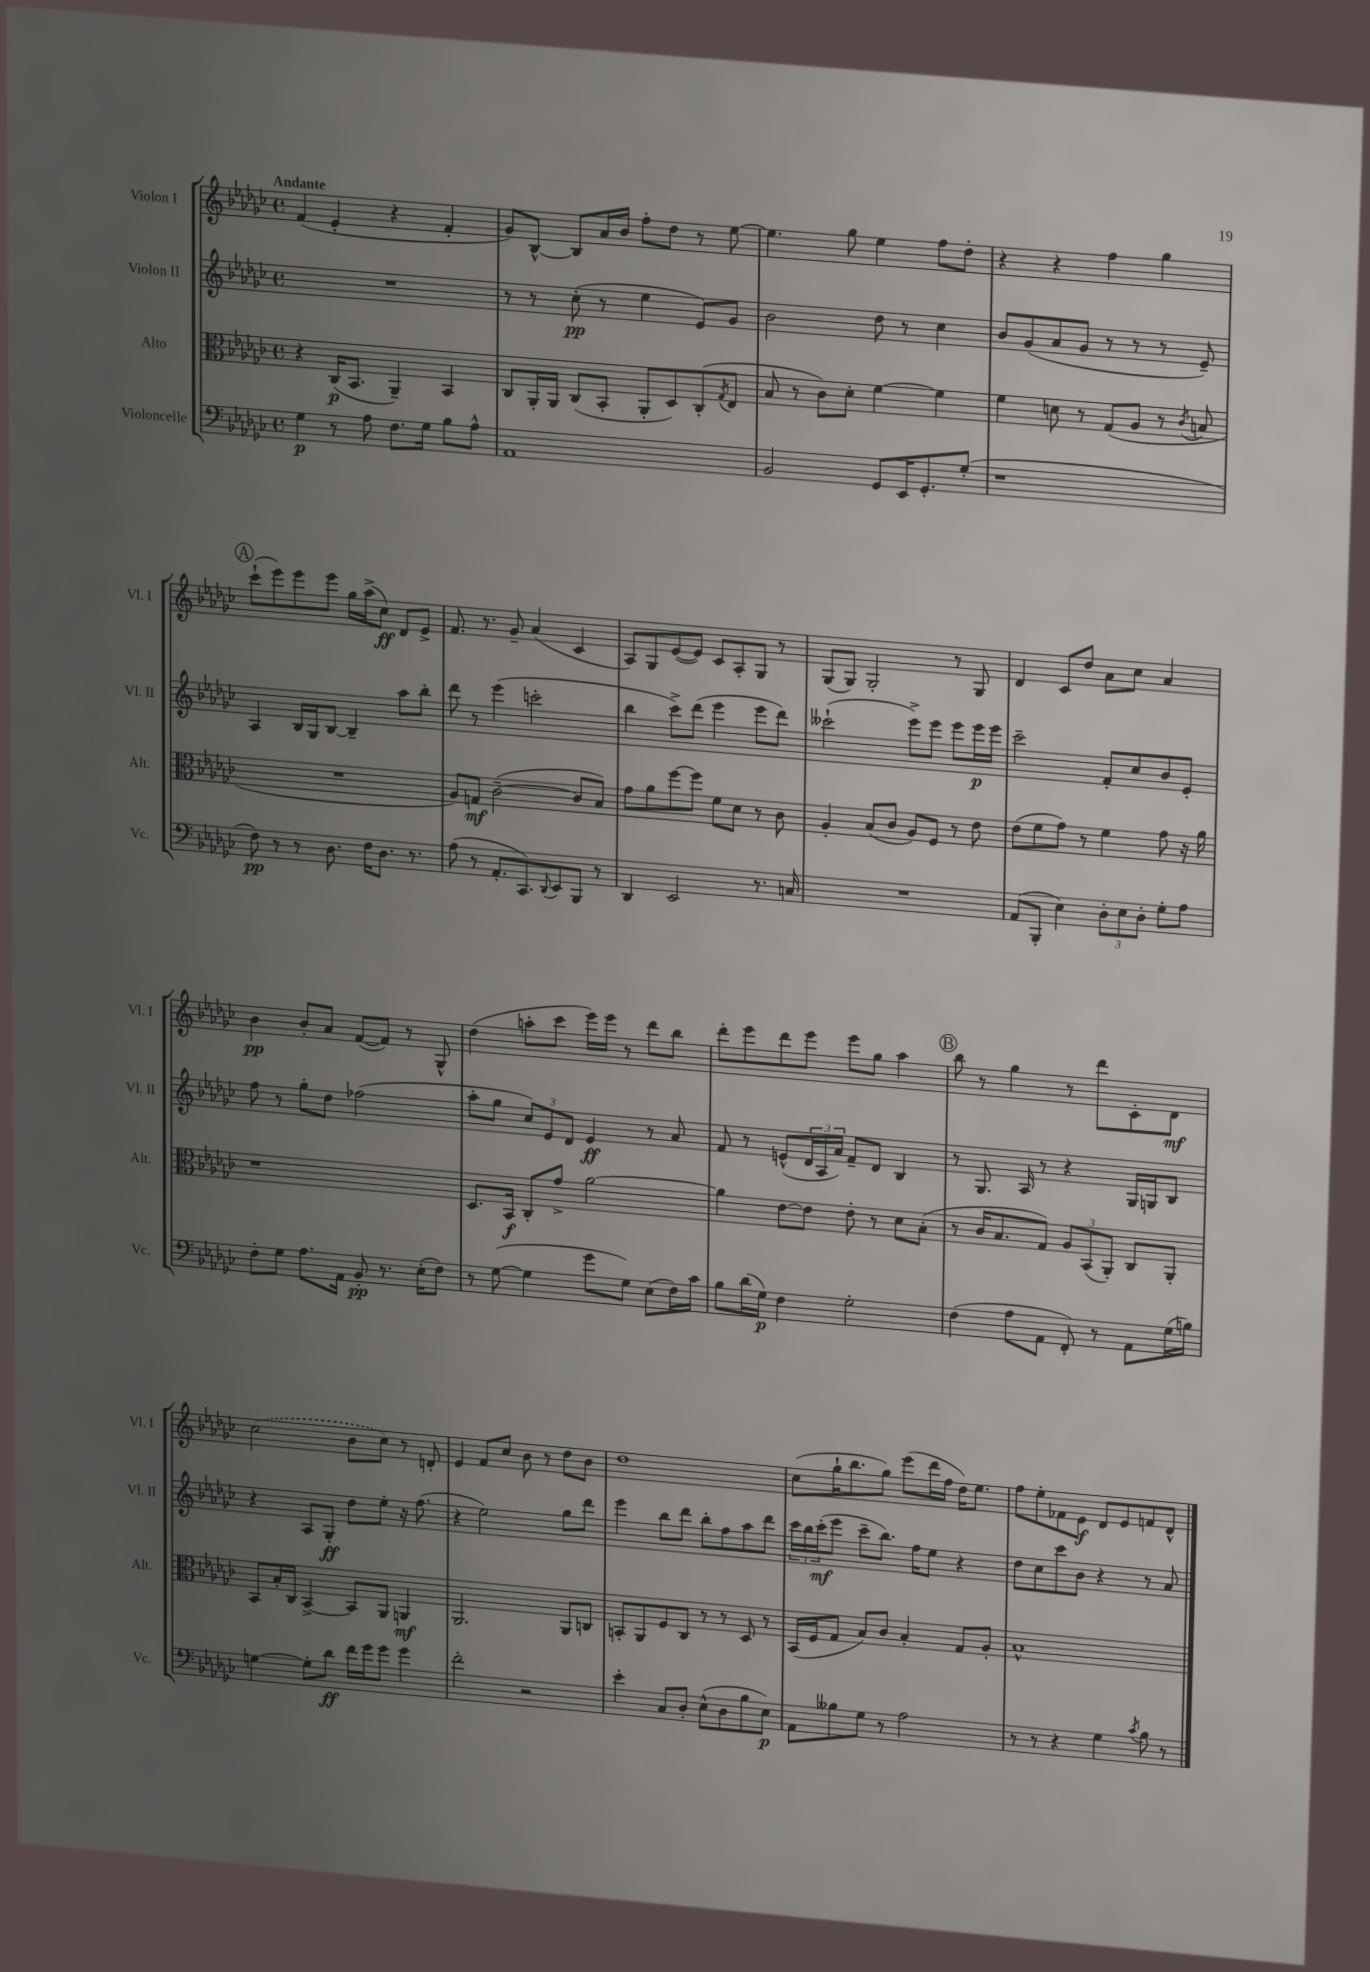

**kern	**dynam	**kern	**dynam	**kern	**dynam	**kern	**dynam
*part4	*part4	*part3	*part3	*part2	*part2	*part1	*part1
*staff4	*staff4	*staff3	*staff3	*staff2	*staff2	*staff1	*staff1
*I"Violoncelle	*	*I"Alto	*	*I"Violon II	*	*I"Violon I	*
*I'Vc.	*	*I'Alt.	*	*I'Vl. II	*	*I'Vl. I	*
*clefF4	*	*clefC3	*	*clefG2	*	*clefG2	*
*k[b-e-a-d-g-c-]	*	*k[b-e-a-d-g-c-]	*	*k[b-e-a-d-g-c-]	*	*k[b-e-a-d-g-c-]	*
*M4/4	*	*M4/4	*	*M4/4	*	*M4/4	*
*met(c)	*	*met(c)	*	*met(c)	*	*met(c)	*
=1	=1	=1	=1	=1	=1	=1	=1
!	!	!	!	!	!	!LO:TX:a:B:t=Andante	!
4G-\	p	4r	.	1r	.	(4f/	.
8r	.	(16C-/KL	p	.	.	4e-'/	.
.	.	8.BB-/J	.	.	.	.	.
8A-\	.	.	.	.	.	.	.
8.F\L	.	4AA-~/)	.	.	.	4r	.
16G-\Jk	.	.	.	.	.	.	.
8B-\L	.	4BB-/	.	.	.	4f'/	.
8A-^^\J	.	.	.	.	.	.	.
=2	=2	=2	=2	=2	=2	=2	=2
1AA-	.	8C-/L	.	8r	.	8g-/L)	.
.	.	16AA-'/L	.	8r	.	[8B-^^/J	.
.	.	16AA-/JJ	.	.	.	.	.
.	.	(8C-/L	.	(8cc-'\	pp	8B-/L]	.
.	.	8BB-'/J	.	8r	.	16a-/L	.
.	.	.	.	.	.	16b-/JJ	.
.	.	8AA-'/L	.	4ee-\	.	8ff'\L	.
.	.	8D-/)	.	.	.	8dd-\J	.
.	.	(8C-'/	.	8e-/L)	.	8r	.
.	.	8qG-/	.	.	.	.	.
.	.	8E-/J	.	8g-/J	.	[8ee-\	.
=3	=3	=3	=3	=3	=3	=3	=3
2BB-/	.	8B-/	.	2b-\	.	4.ee-\]	.
.	.	8r	.	.	.	.	.
.	.	8c-\L)	.	.	.	.	.
.	.	8d-'\J	.	.	.	8gg-\	.
8GG-/L	.	[4f\	.	8dd-\	.	4ee-\	.
16EE-/K	.	.	.	8r	.	.	.
8.GG-'/	.	.	.	.	.	.	.
.	.	4f\]	.	4cc-\	.	8ff\L	.
(8G-'/J	.	.	.	.	.	8dd-'\J	.
=4	=4	=4	=4	=4	=4	=4	=4
1r	.	4f\	.	8b-/L	.	4r	.
.	.	.	.	(8g-/	.	.	.
.	.	8dn\	.	8a-/	.	4r	.
.	.	8r	.	8g-/J	.	.	.
.	.	(8G-/L	.	8r	.	4ff\	.
.	.	8A-/J	.	8r	.	.	.
.	.	8r	.	8r	.	4gg-\	.
.	.	8qc-/	.	.	.	.	.
.	.	8Bn/	.	8e-~/)	.	.	.
!!LO:LB:g=z
!!LO:REH:place=s1:t=A
=5	=5	=5	=5	=5	=5	=5	=5
8F\)	pp	1r	.	4A-/	.	(8ccc-`\L	.
8r	.	.	.	.	.	8eee-\)	.
8r	.	.	.	16B-/LL	.	8eee-\	.
.	.	.	.	16G-/J	.	.	.
8.D-\	.	.	.	[8B-/J	.	8eee-\J	.
.	.	.	.	4B-~/]	.	16gg-\LL	.
16F\KL	.	.	.	.	.	(16aa-^\J	.
8.D-\J	.	.	.	.	.	8cc-\J)	ff
.	.	.	.	8aa-\L	.	8d-/L	.
8.r	.	.	.	.	.	.	.
.	.	.	.	8bb-'\J	.	8e-^/J	.
=6	=6	=6	=6	=6	=6	=6	=6
(8A-\	.	8A-/L)	.	8ddd-\	.	8.f/	.
8r	.	8Gn/J	mf	8r	.	.	.
.	.	.	.	.	.	8.r	.
8.AA-'/L	.	([2c-~\	.	(4eee-\	.	.	.
.	.	.	.	.	.	8g-~/	.
8.CC-/)	.	.	.	.	.	.	.
.	.	.	.	2cccn'\	.	(4a-/	.
8qqDD-/	.	.	.	.	.	.	.
8EE-/	.	.	.	.	.	.	.
8BBB-/J	.	8c-/L]	.	.	.	4c-/	.
8r	.	8B-/J)	.	.	.	.	.
=7	=7	=7	=7	=7	=7	=7	=7
4DD-/	.	8g-\L	.	4bb-\	.	8A-/L)	.
.	.	8a-\	.	.	.	8G-/	.
2EE-/	.	[8ff\	.	8ccc-^\L)	.	([8e-/	.
.	.	8ff\J]	.	(8ddd-\J	.	8e-/J])	.
.	.	8f\L	.	4eee-\	.	8c-/L	.
.	.	8d-\J	.	.	.	8A-'/	.
8.r	.	8r	.	8eee-\L	.	8G-/J	.
.	.	8c-\	.	8ddd-\J)	.	8r	.
16Cn/	.	.	.	.	.	.	.
=8	=8	=8	=8	=8	=8	=8	=8
1r	.	4A-'/	.	(2ccc--X`\	.	(8G-/L	.
.	.	.	.	.	.	8G-/J)	.
.	.	(8B-/L	.	.	.	2G-'/	.
.	.	8c-/J	.	.	.	.	.
.	.	8A-/L)	.	8eee-^\L)	.	.	.
.	.	8F/J	.	8eee-\J	.	.	.
.	.	8r	.	8eee-\L	.	8r	.
.	.	8e-\	.	16eee-\L	p	8G-/	.
.	.	.	.	16eee-\JJ	.	.	.
=9	=9	=9	=9	=9	=9	=9	=9
(8AA-/L	.	(8e-\L	.	2ccc-~\	.	4d-/	.
8BBB-'/J	.	8f\	.	.	.	.	.
4E-\)	.	8g-\J)	.	.	.	8c-/L	.
.	.	8r	.	.	.	8dd-/J	.
12D-'\L	.	4f\	.	8f'/L	.	8a-\L	.
12E-\	.	.	.	.	.	.	.
.	.	.	.	8cc-/	.	8cc-\J	.
12D-'\J	.	.	.	.	.	.	.
8G-'\L	.	8g-\	.	8b-/	.	4a-/	.
8A-\J	.	16r	.	8e-'/J	.	.	.
.	.	16a-\	.	.	.	.	.
!!LO:LB:g=z
=10	=10	=10	=10	=10	=10	=10	=10
8F'\L	.	1r	.	8ff\	.	4b-\	pp
8G-\J	.	.	.	8r	.	.	.
8.A-\L	.	.	.	8gg-'\L	.	8b-'/L	.
.	.	.	.	8dd-\J	.	8a-/J	.
16AA-\Jk	.	.	.	.	.	.	.
8BB-'/	pp	.	.	(2ff-X\	.	([8f/L	.
8.r	.	.	.	.	.	8f/J])	.
.	.	.	.	.	.	8r	.
(16E-'\KL	.	.	.	.	.	.	.
8F\J)	.	.	.	.	.	8G-^^/	.
=11	=11	=11	=11	=11	=11	=11	=11
8r	.	8.D-/L	.	8aa-'\L	.	(4dd-\	.
([8G-\	.	.	.	8gg-\J	.	.	.
.	.	16BB-/Jk	f	.	.	.	.
4G-\]	.	8C-'/L	.	12cc-/L)	.	8aan'\L	.
.	.	.	.	12e-/	.	.	.
.	.	8g-^/J	.	.	.	8ccc-\J	.
.	.	.	.	12d-/J	.	.	.
8g-\L	.	[2a-\	.	4e-/	ff	16eee-\LL)	.
.	.	.	.	.	.	16eee-\JJ	.
8G-\J)	.	.	.	.	.	8r	.
(8E-\L	.	.	.	8r	.	8ddd-\L	.
16F\L)	.	.	.	8a-/	.	8bb-\J	.
16c-\JJ	.	.	.	.	.	.	.
=12	=12	=12	=12	=12	=12	=12	=12
8B-\L	.	4a-\]	.	8f/	.	8ddd-'\L	.
(16d-\L	.	.	.	8r	.	8eee-\	.
16G-\JJ)	p	.	.	.	.	.	.
4F\	.	[8e-\L	.	(8en^^/L	.	8ddd-\	.
.	.	8e-\J]	.	24d-/L	.	8eee-\J	.
.	.	.	.	24A-/	.	.	.
.	.	.	.	24a-/JJ)	.	.	.
2G-'\	.	8e-'\	.	8f~/L	.	8eee-\L	.
.	.	8r	.	8d-/J	.	8gg-\J	.
.	.	8d-\L	.	4B-/	.	4aa-\	.
.	.	(8B-'\J	.	.	.	.	.
!!LO:REH:place=s1:t=B
=13	=13	=13	=13	=13	=13	=13	=13
(4F\	.	8r	.	8r	.	8bb-\	.
.	.	16c-/KL	.	8.G-/	.	8r	.
.	.	8.B-/	.	.	.	.	.
8A-\L	.	.	.	.	.	4gg-\	.
.	.	.	.	16A-/	.	.	.
8AA-\J	.	8G-/J)	.	8r	.	.	.
8FF'/)	.	12A-/L	.	4r	.	8r	.
.	.	(12BB-/	.	.	.	.	.
8r	.	.	.	.	.	8ddd-\L	.
.	.	12AA-'/J)	.	.	.	.	.
8AA-\L	.	8C-/L	.	16G-/LL	.	8c-'\	.
.	.	.	.	16Gn/J	.	.	.
(16G-\L	.	8AA-'/J	.	8B-/J	.	8d-\J	mf
16Bn\JJ)	.	.	.	.	.	.	.
!!LO:LB:g=z
=14	=14	=14	=14	=14	=14	=14	=14
[4Gn\	.	8BB-/L	.	4r	.	(2cc-\	.
.	.	16B-'/L	.	.	.	.	.
.	.	16C-/JJ	.	.	.	.	.
8G'\L]	.	[4BB-^/	.	8A-/L	.	.	.
8d-\J	ff	.	.	8G-'/J	ff	.	.
16f\LL	.	8BB-/L]	.	8dd-\L	.	8b-\L	.
16g-\J	.	.	.	.	.	.	.
8g-\J	.	8AA-/J	.	8ee-'\J	.	8cc-\J)	.
4g-\	.	4AAn/	mf	16r	.	8r	.
.	.	.	.	(8.ff\	.	.	.
.	.	.	.	.	.	8dn'/	.
=15	=15	=15	=15	=15	=15	=15	=15
2f'\	.	2.AA-/	.	4r	.	4e-/	.
.	.	.	.	2ee-\)	.	8f/L	.
.	.	.	.	.	.	8cc-/J	.
2r	.	.	.	.	.	8b-\	.
.	.	.	.	.	.	8r	.
.	.	8AA-/L	.	8gg-\L	.	8dd-\L	.
.	.	8Cn/J	.	8ddd-\J	.	8b-\J	.
=16	=16	=16	=16	=16	=16	=16	=16
4e-'\	.	8BBn'/L	.	4eee-\	.	1dd-	.
.	.	8AA-/	.	.	.	.	.
8C-/L	.	8F/	.	8bb-\L	.	.	.
8D-'/J	.	8C-/J	.	8ddd-\J	.	.	.
(8E-^^\L	.	8r	.	8bb-'\L	.	.	.
8D-\	.	8r	.	8ff\	.	.	.
8B-\	.	8D-/	.	8aa-\	.	.	.
8E-\J)	p	8r	.	8ddd-\J	.	.	.
=17	=17	=17	=17	=17	=17	=17	=17
8AA-\L	.	(16BB-/LL	.	24ccc-\LL	.	(8cc-\L	.
.	.	.	.	24bb-\	.	.	.
.	.	16F/J	.	.	.	.	.
.	.	.	.	(24ccc-'\J	mf	.	.
8B--X\	.	8G-/J	.	8eee-\J	.	16gg-`\K	.
.	.	.	.	.	.	8.bb-\	.
8G-\J	.	8B-/L)	.	8ccc-~\L	.	.	.
8r	.	8c-/J	.	8.bb-\J)	.	8gg-\J)	.
2A-\	.	4B-'/	.	.	.	(8eee-\L	.
.	.	.	.	16ff\KL	.	.	.
.	.	.	.	8ee-\J	.	16ddd-\L	.
.	.	.	.	.	.	16ff\JJ	.
.	.	8G-/L	.	4r	.	16dd-\KL)	.
.	.	.	.	.	.	8.ee-\J	.
.	.	8A-'/J	.	.	.	.	.
=18	=18	=18	=18	=18	=18	=18	=18
8r	.	1B-^^	.	8dd-\L	.	8ff\L	.
8r	.	.	.	8cc-\	.	8ee-'\	.
4r	.	.	.	8ccc-\	.	8f-X\	.
.	.	.	.	8b-\J	.	8e-\J	f
4G-\	.	.	.	4r	.	8d-/L	.
.	.	.	.	.	.	8e-/	.
8qc-/	.	.	.	.	.	.	.
8B-\	.	.	.	8r	.	8fn/	.
8r	.	.	.	8a-/	.	8d-^^/J	.
==	==	==	==	==	==	==	==
*-	*-	*-	*-	*-	*-	*-	*-
